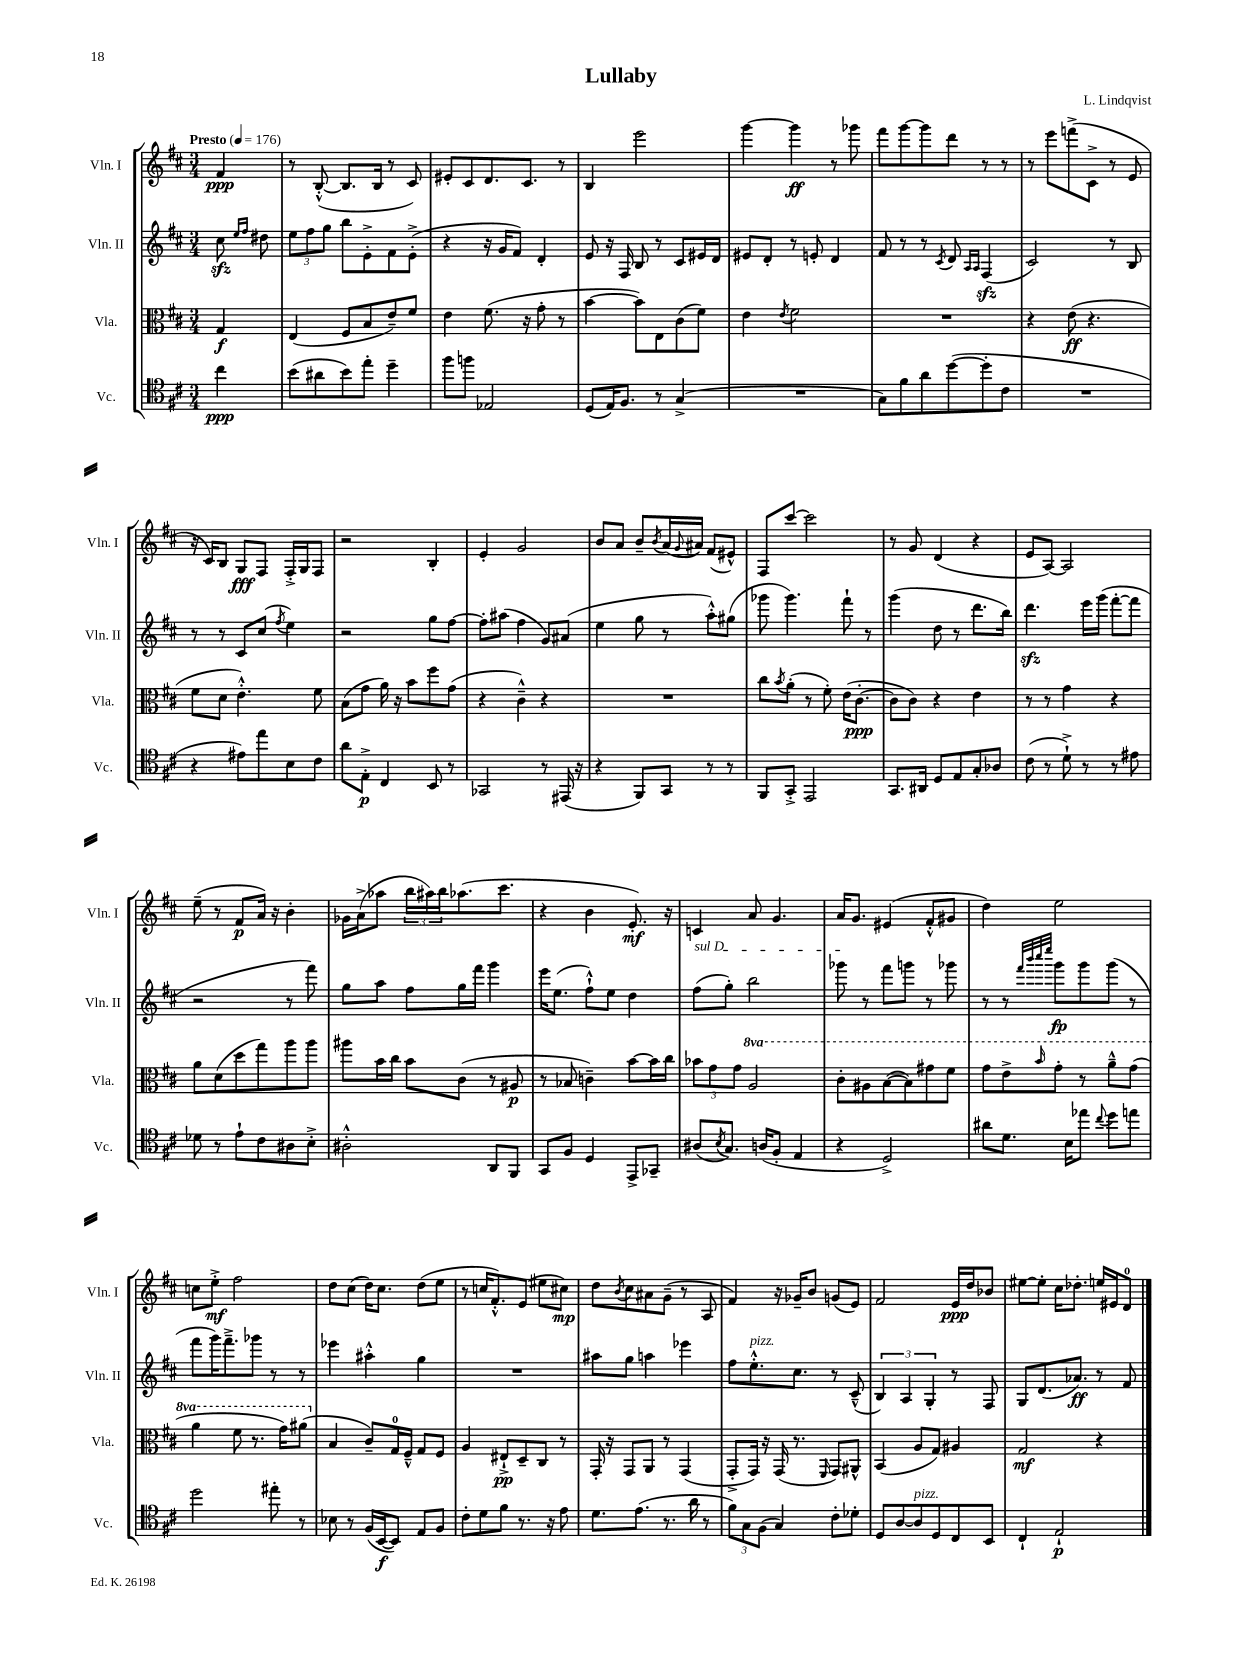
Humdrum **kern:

**kern	**kern	**kern	**kern
*staff4	*staff3	*staff2	*staff1
*clefC4	*clefC3	*clefG2	*clefG2
*k[f#c#]	*k[f#c#]	*k[f#c#]	*k[f#c#]
*M3/4	*M3/4	*M3/4	*M3/4
*MM176	*MM176	*MM176	*MM176
4cc#	4G	8cc#	4f#
.	.	16qqee	.
.	.	16qqff#	.
.	.	8dd#	.
=	=	=	=
(8b	(4E	12ee	8r
.	.	12ff#	.
8a#	.	.	([8B'^^
.	.	12gg	.
8b)	8F#	8bb	8.B]
8ee'	8B	8e'^	.
.	.	.	16B
4dd~	8e~)	8f#	8r
.	8f#	(8e'^	8c#)
=	=	=	=
8ff#	4e	4r	8e#'
8ff	.	.	8c#
2E-	(8.f#	16r	8.d
.	.	16g	.
.	.	8f#)	.
.	16r	.	8.c#
.	8g'	4d'	.
.	8r	.	8r
=	=	=	=
(8D	[4b	8e	4B
16E)	.	16r	.
8.F#	.	16F#	.
.	8b])	8B	2eee
8r	8E	8r	.
(4G^	(8c#	8c#	.
.	8f#)	16e#	.
.	.	16d	.
=	=	=	=
2.r	4e	8e#	[4ggg
.	.	8d'	.
.	8qe	.	.
.	2f#	8r	4ggg]
.	.	8e'	.
.	.	4d	8r
.	.	.	8ggg-
=	=	=	=
8G)	2.r	8f#	8fff#
8f#	.	8r	[8ggg
8a	.	8r	8ggg]
.	.	8qc#	.
([8dd	.	8d	8ddd
.	.	16qqA	.
.	.	16qqA	.
8dd']	.	(4F#	8r
8c#	.	.	8r
=	=	=	=
2.r	4r	2c#)	8r
.	.	.	8eee
.	(8e	.	(8fff^
.	4.r	.	8c#^
.	.	8r	8r
.	.	8B	8e
=	=	=	=
4r	8f#	8r	16r
.	.	.	16c#)
.	8d	8r	8B
8e#)	4.e'^^)	8c#	8G
8ee	.	(8cc#	8F#
.	.	8qff#	.
8B	.	4ee)	16F#'^
.	.	.	16G
8c#	8f#	.	8F#
=	=	=	=
8a	(8B	2r	2r
8E'^	8g	.	.
4C#	16a)	.	.
.	16r	.	.
.	8b	.	.
8BB	8ff#	8gg	4B'
8r	(8g	[8ff#	.
=	=	=	=
2GG-	4r	8ff#']	4e'
.	.	(8aa#	.
.	4c#~^^)	4ff#	2g
8r	4r	8g)	.
(16EE#	.	(8a#	.
16r	.	.	.
=	=	=	=
4r	2.r	4ee	8b
.	.	.	8a
8FF#)	.	8gg	8b~
.	.	.	8qb
8GG	.	8r	(16a
.	.	.	8qqg
.	.	.	16a#)
8r	.	8aa'^^)	(8f#
8r	.	(8gg#	8e#^^)
=	=	=	=
8FF#	8cc#	8ggg-	8F#
.	8qb	.	.
8GG'^	(8a'	4.ggg-)	[8ccc#
2EE	8r	.	2ccc#]
.	8f#')	.	.
.	(16e	8fff#`	.
.	[8.c#'	.	.
.	.	8r	.
=	=	=	=
8.GG	8c#]	(4ggg	8r
.	8c#)	.	8g
16AA#	.	.	.
8D	4r	8dd	(4d
8E	.	8r	.
8G'	4e	8.ddd	4r
8A-	.	.	.
.	.	16bb)	.
=	=	=	=
(8c#	8r	4.ddd	8e
8r	8r	.	[8A)
8d`^)	4g	.	2A]
8r	.	16eee	.
.	.	(16ggg	.
8r	4r	[8fff#'	.
8e#	.	8fff#]	.
=	=	=	=
8d-	8a	2r	(8ee~
8r	(8d	.	8r
8e`	8dd	.	8f#
8c#	8gg)	.	16a)
.	.	.	16r
8A#	8aa	8r	4b'
8B'^	8aa	8fff#)	.
=	=	=	=
2A#'^^	8aa#	8gg	16g-
.	.	.	(16a^
.	16b	8aa	8aa-
.	16cc#	.	.
.	8b	8ff#	24bb
.	.	.	24aa#)
.	.	.	24bb
.	(8c#	16gg	(8.aa-
.	.	16fff#	.
8AA	8r	4ggg	.
.	.	.	8.ccc#
8FF#	8A#	.	.
=	=	=	=
8GG	8r	16eee	4r
.	.	(8.ee	.
8F#	8B-	.	.
4D	4c~)	8ff#`^^)	4b
.	.	8ee	.
8EE^	[8b	4dd	8.e')
8GG-~	16b]	.	.
.	16cc#	.	16r
=	=	=	=
(8A#	12b-	(8ff#	4c
.	12g	.	.
8qB	.	.	.
8.G)	.	8gg')	.
.	12g	.	.
.	2a	2bb	8a
(16A	.	.	.
8F#'	.	.	4.g
4E	.	.	.
=	=	=	=
4r	8cc#'	8ggg-	16a
.	.	.	8.g
.	8a#	8r	.
2D^)	([8b	8fff#	(4e#
.	8b])	8ggg	.
.	8gg#	8r	8f#'^^
.	8ff#	8ggg-	8g#
=	=	=	=
8a#	8gg	8r	4dd)
8.d	8ee^	8r	.
.	.	32qqfff#	.
.	.	32qqbbb	.
.	.	32qqcccc#	.
.	16qqbb	32qqeeee	.
.	8gg'	8ggg	2ee
16B	.	.	.
8ee-	8r	8ggg	.
8qqcc#	.	.	.
8dd	8aa~^^	(8ggg	.
8ee	(8gg	8r	.
=	=	=	=
2dd	4aa	8fff#	8cc
.	.	16ggg)	8ee'^
.	.	8.fff#~^	.
.	8ff#	.	2ff#
.	8.r	8ggg-	.
8ee#'	.	8r	.
.	16gg)	.	.
8r	(8aa#	8r	.
=	=	=	=
8B-	4B	4eee-	8dd
8r	.	.	(8cc#
(16F#	8c#~)	4aa#'^^	16dd)
[16BB	.	.	8.cc#
8BB])	16G	.	.
.	16F#~^^	.	.
8E	8G	4gg	(8dd
8F#	8F#	.	8ee
=	=	=	=
8c#'	4A	2.r	8r
8d	.	.	16cc
.	.	.	8.f#'^^)
8f#	8E#`^	.	.
8.r	8D~	.	(8e
.	8C#	.	8ee#
16r	.	.	.
8e	8r	.	8cc#)
=	=	=	=
8.d	16GG'	8aa#	8dd
.	16r	.	.
.	.	.	8qb
.	8GG	8gg	8cc#
(8.e	.	.	.
.	8AA	4aa	8a#
8.r	8r	.	(8g~
.	(4GG	4eee-	8r
16a	.	.	.
8r	.	.	8A
=	=	=	=
12f#)	8GG'^	8ff#	4f#)
12G	.	.	.
.	16GG)	8.ee'^^	.
(12F#	.	.	.
.	16r	.	.
4G)	(16GG	.	16r
.	8.r	8.cc#	16g-~
.	.	.	8b
.	16qqFF#	.	.
8c#'	8GG)	8r	(8g
8d-'	8AA#^^	(8c#~^^	8e)
=	=	=	=
8D	(4BB	6B)	2f#
[8A	.	.	.
.	.	6A	.
8A]	8A	.	.
.	.	6G'	.
8D	8G)	.	.
8C#	4A#	8r	16e
.	.	.	16dd
8BB	.	8F#	8b-
=	=	=	=
4C#`	2G	8G	[8ee#
.	.	(8.d	8ee#']
2E`	.	.	16cc#
.	.	8.a-)	8.dd-'
.	4r	8r	16ee
.	.	.	16e#
.	.	8f#	8d
==	==	==	==
*-	*-	*-	*-
